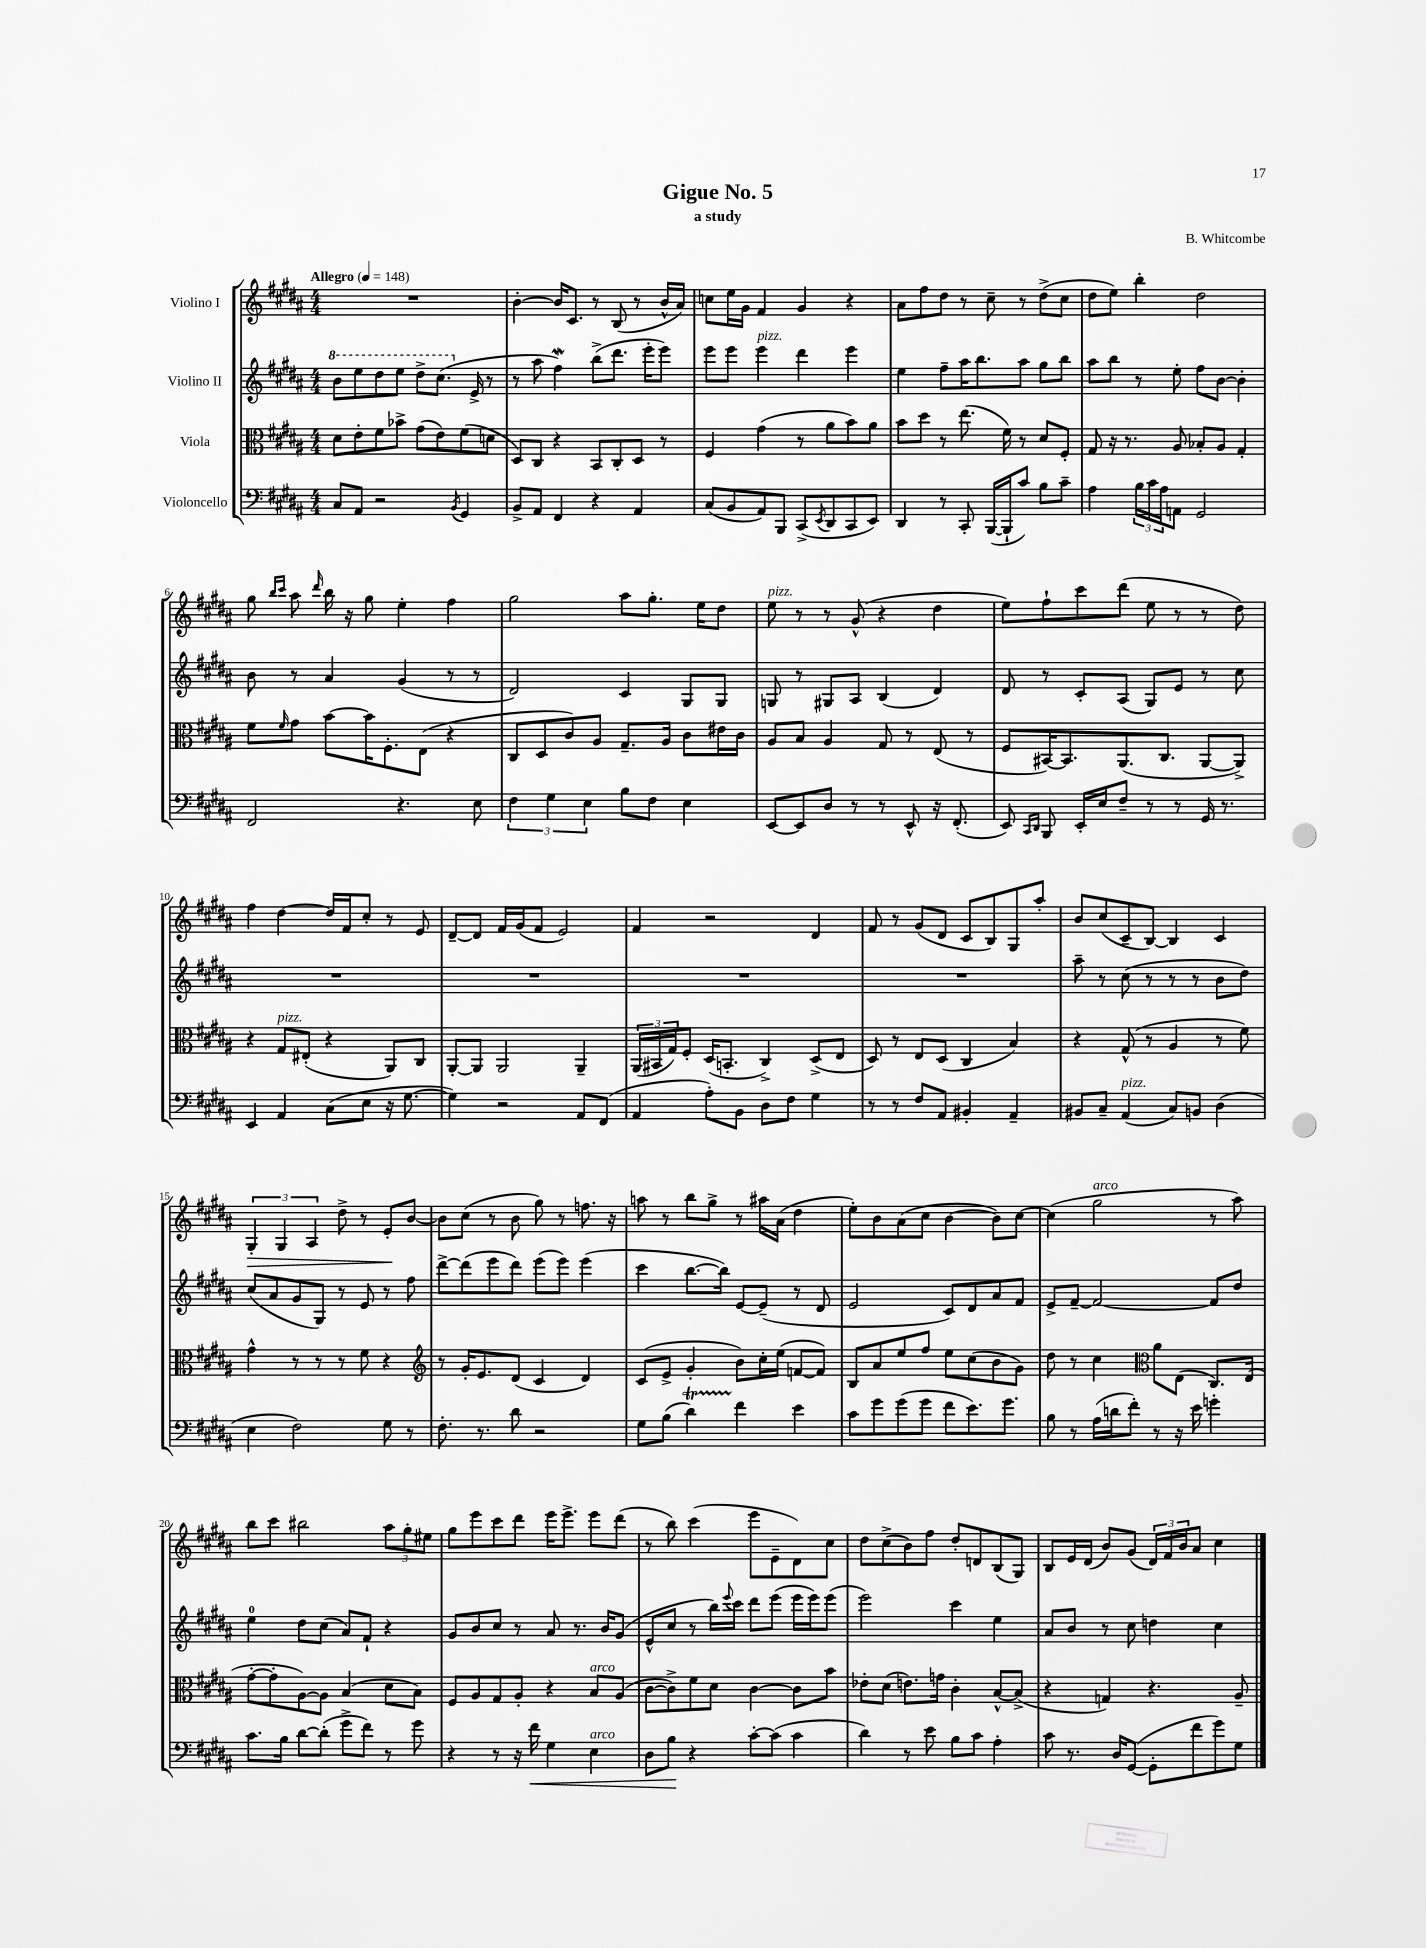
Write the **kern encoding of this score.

**kern	**kern	**kern	**kern
*staff4	*staff3	*staff2	*staff1
*clefF4	*clefC3	*clefG2	*clefG2
*k[f#c#g#d#a#]	*k[f#c#g#d#a#]	*k[f#c#g#d#a#]	*k[f#c#g#d#a#]
*M4/4	*M4/4	*M4/4	*M4/4
*MM148	*MM148	*MM148	*MM148
8C#	8d#	8bb	1r
8AA#	8e'	8eee	.
2r	8f#	8ddd#	.
.	8b-^	8eee	.
.	(8g#	8ddd#^	.
.	8e)	(8.ccc#	.
8qBB	.	.	.
4GG#	(8f#	.	.
.	.	16e^	.
.	8d	8r	.
=	=	=	=
8BB^	8D#)	8r	[4b'
8AA#	8C#	8aa#	.
4FF#	4r	4ff#)	16b]
.	.	.	8.c#
4r	8BB	(8bb^	8r
.	8C#'	8.ddd#	(8B
4AA#	8D#	.	8r
.	.	16eee'	.
.	8r	8eee)	16b^^
.	.	.	16a#)
=	=	=	=
(8C#	4F#	8eee	8cc
8BB	.	8eee	16ee
.	.	.	16g#
8AA#)	(4g#	4eee	4f#
8BBB	.	.	.
(8CC#^	8r	4ddd#	4g#
8qEE	.	.	.
8DD#	8a#	.	.
8CC#	8b)	4eee	4r
8EE)	8a#	.	.
=	=	=	=
4DD#	8b	4ee	8a#
.	8dd#	.	8ff#
8r	8r	8ff#~	8dd#
8CC#'	(8.ee	16aa#	8r
.	.	8.bb	.
([16BBB	.	.	8cc#~
16BBB`]	16f#)	.	.
8c#)	8r	8aa#	8r
8B	8d#	8gg#	(8dd#^
8c#~	8F#'	8bb	8cc#
=	=	=	=
4A#	8G#	8aa#	8dd#
.	16r	8bb	8ee)
.	8.r	.	.
24B	.	8r	4bb'
24c#	.	.	.
24A#	.	.	.
8AA	8A#	8ee'	.
2GG#	8B-'	8ff#	2dd#
.	8A#	[8b	.
.	4G#'	4b']	.
=	=	=	=
2FF#	8f#	8b	8gg#
.	.	.	16qqbb
.	16qqf#	.	16qqccc#
.	8g#	8r	8aa#
.	.	.	16qqddd#
.	[8b	4a#	16bb
.	.	.	16r
.	16b]	.	8gg#
.	8.F#'	.	.
4.r	.	(4g#	4ee'
.	(8E	.	.
.	4r	8r	4ff#
8E	.	8r	.
=	=	=	=
6F#	8C#	2d#)	2gg#
.	8D#	.	.
6G#	.	.	.
.	8c#)	.	.
6E	.	.	.
.	8A#	.	.
8B	8.G#~	4c#	8aa#
8F#	.	.	8.gg#'
.	16A#	.	.
4E	8c#	8G#	.
.	.	.	16ee
.	16e#	8G#	8dd#
.	16c#	.	.
=	=	=	=
[8EE	8A#	8G	8ee
8EE]	8B	8r	8r
8D#	4A#	8G#	8r
8r	.	8A#	(8g#^^
8r	8G#	(4B	4r
8EE^^	8r	.	.
16r	(8E	4d#)	4dd#
(8.FF#'	.	.	.
.	8r	.	.
=	=	=	=
8EE)	8F#	8d#	8ee)
16qqCC#	.	.	.
16qqDD#	.	.	.
8BBB	[16BB#)	8r	8ff#`
.	8.BB#]	.	.
16EE'	.	8c#'	8ccc#
16E	.	.	.
8F#~	(8.AA#	(8A#	(8ddd#
8r	.	8G#)	8ee
.	8.C#	.	.
8r	.	8e	8r
16GG#	[8AA#	8r	8r
8.r	.	.	.
.	8AA#^])	8cc#	8dd#)
=	=	=	=
4EE	4r	1r	4ff#
4AA#	8G#	.	[4dd#
.	(8E#'	.	.
(8C#	4r	.	16dd#]
.	.	.	16f#
8E	.	.	8cc#'
16r	8AA#)	.	8r
[8.G#	.	.	.
.	8C#	.	8e
=	=	=	=
4G#])	[8AA#'	1r	[8d#~
.	8AA#]	.	8d#]
2r	2AA#	.	16f#
.	.	.	(16g#
.	.	.	8f#
.	.	.	2e)
8AA#	4AA#~	.	.
(8FF#	.	.	.
=	=	=	=
4AA#	(24AA#	1r	4f#
.	24BB#	.	.
.	24G#)	.	.
.	8F#'	.	.
8A#')	(16D#	.	2r
.	8.BB'	.	.
8BB	.	.	.
8D#	4C#^)	.	.
8F#	.	.	.
4G#	(8D#^	.	4d#
.	8E	.	.
=	=	=	=
8r	8D#)	1r	8f#
8r	8r	.	8r
8F#	8E	.	(8g#
8AA#	(8D#	.	8d#
4BB#'	4C#	.	8c#
.	.	.	8B)
4AA#~	4B)	.	8G#
.	.	.	8aa#'
=	=	=	=
8BB#	4r	8aa#~	8b
8C#~	.	8r	(8cc#
(4AA#	(8G#^^	(8cc#	8c#~
.	8r	8r	[8B)
8C#)	4A#	8r	4B]
8BB	.	8r	.
(4D#	8r	8b	4c#
.	8f#)	8dd#)	.
=	=	=	=
4E	4g#^^	(8cc#	6G#'
.	.	8a#	.
.	.	.	6G#
2F#)	8r	8g#	.
.	.	.	6A#
.	8r	8G#)	.
.	8r	8r	8dd#^
.	8f#	8e	8r
8G#	4r	8r	8e'
8r	.	8ff#	[8b
=	=	=	=
*	*clefG2	*	*
8.F#'	8r	[8ddd#^	8b]
.	16g#'	(8ddd#]	(8cc#
8.r	8.e	.	.
.	.	8eee	8r
8d#	(8d#	8ddd#)	8b
2r	4c#	(8eee	8gg#)
.	.	8eee)	8r
.	4d#)	(4eee	8.ff
.	.	.	16r
=	=	=	=
8G#	(8c#	4ccc#	8aa
(8B	8e^	.	8r
4d#)	4g#'	[8.bb	8bb
.	.	.	8gg#^
.	.	16bb])	.
4f#	8b)	[8e	8r
.	16cc#'	(8e~]	16aa#
.	(16ee	.	(16a#
4e	[8f	8r	4dd#
.	8f])	8d#	.
=	=	=	=
8c#	8B	2e	8ee')
8g#	8a#	.	8b
(8g#	8ee	.	(8a#
8g#	8ff#	.	8cc#
8f#	8ee	8c#)	[4b
8.e)	(8cc#	8d#	.
.	8b	8a#	8b])
8.g#	.	.	.
.	8g#)	8f#	[8cc#
=	=	=	=
8B	8dd#	8e^	(4cc#]
8r	8r	[8f#~	.
(16A#	4cc#	2f#_	2gg#
16d	.	.	.
8f#')	.	.	.
*	*clefC3	*	*
8r	8a#	.	.
16r	(8E	.	.
16e	.	.	.
4g'	8.C#)	8f#]	8r
.	.	8dd#	8aa#)
.	(16E	.	.
=	=	=	=
8.c#	[8g#'	4ee	8bb
.	8g#']	.	8ccc#
16B	.	.	.
[8d#	[8A#)	8dd#	2bb#
(8d#']	8A#]	(8cc#	.
8g#^	(4B	8a#)	.
8f#)	.	8f#`	.
8r	8d#	4r	12aa#
.	.	.	12gg#'
8g#	8B)	.	.
.	.	.	12ee#
=	=	=	=
4r	8F#	8g#	8gg#
.	8A#	8b	8eee
8r	8G#	8cc#	8ccc#
16r	8A#'	8r	8ddd#
16f#	.	.	.
4G#	4r	8a#	16eee
.	.	.	8.eee^
.	.	8.r	.
4E	8B	.	8eee
.	.	16b	.
.	(8A#	(8g#	(8ddd#
=	=	=	=
8D#	[8c#	8e^^	8r
8B	8c#^])	8cc#	8bb)
4r	8f#	8r	(4ccc#
.	8d#	16bb)	.
.	.	8qqeee	.
.	.	16ccc#	.
[8c#'	[4c#	8ddd#	8eee
(8c#]	.	(8eee	8e~
4c#	8c#]	16eee	8d#)
.	.	16eee)	.
.	8b	(8eee	8cc#
=	=	=	=
4d#)	8e-'	2eee)	8dd#
.	(8d#	.	(8cc#^
8r	8.e)	.	8b)
8e	.	.	8ff#
.	16g	.	.
8B	4c#'	4ccc#	8dd#'
8c#	.	.	8d
4A#'	[8B^^	4ee	(8B
.	(8B^]	.	8G#)
=	=	=	=
8c#	4r	8a#	8B
8.r	.	8b	16e
.	.	.	(16d#
.	4G)	8r	8b)
16D#	.	.	.
([8GG#	.	8cc#	(8g#
8GG#']	4.r	4dd	24d#)
.	.	.	24f#
.	.	.	24b
8f#	.	.	8a#
8g#)	.	4cc#	4cc#
8G#	8A#~	.	.
==	==	==	==
*-	*-	*-	*-
